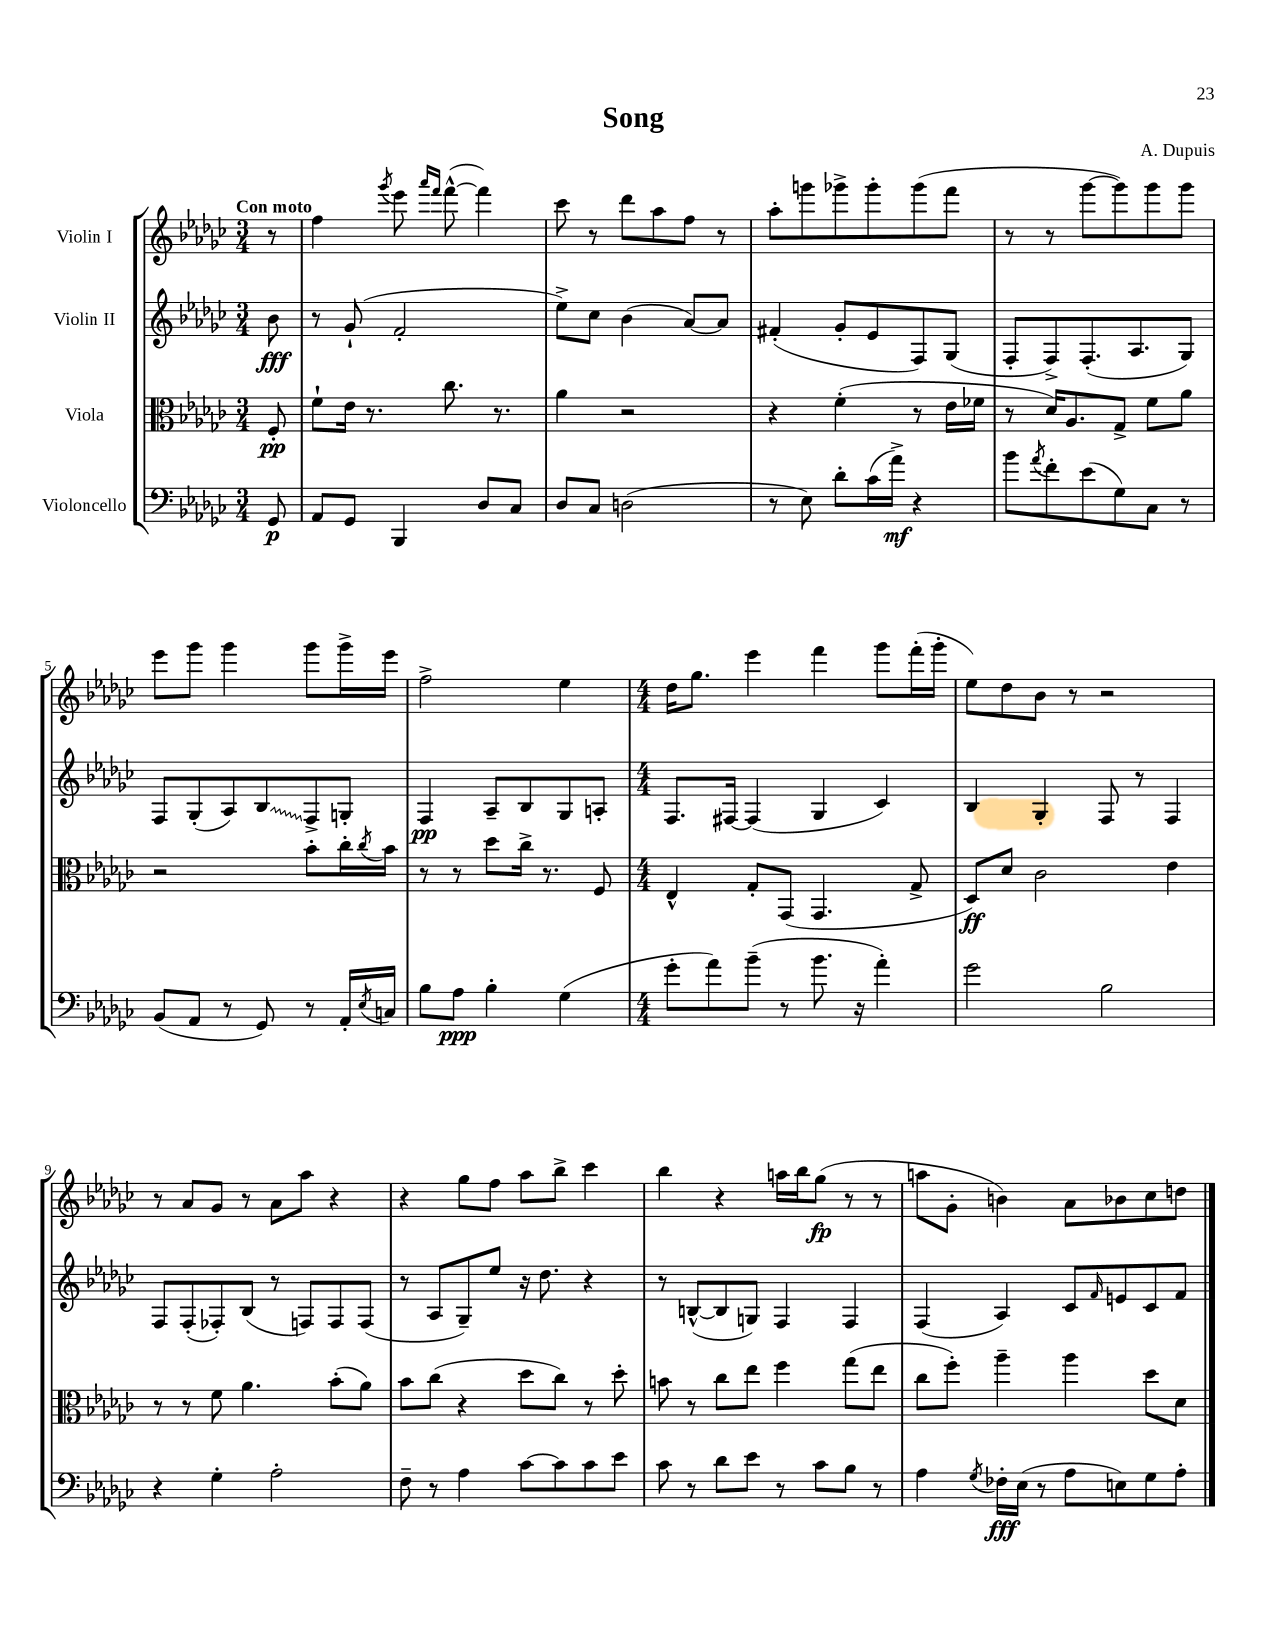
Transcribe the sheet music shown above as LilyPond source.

\header { title = "Song" composer = "A. Dupuis" }
<<
\new StaffGroup <<
\new Staff = "s0" \with { instrumentName = "Violin I" } {
    \clef treble \key ges \major \numericTimeSignature \time 3/4 \partial 8 \tempo "Con moto"
    r8 |
    f''4 \acciaccatura { ges'''8 } ees'''8 \grace { aes'''16 f'''16 } f'''8~-^( f'''4) |
    ces'''8 r8 des'''8 aes''8 f''8 r8 |
    aes''8-. g'''8 ges'''8-> ges'''8-. ges'''8( f'''8 |
    r8 r8 ges'''8~ ges'''8) ges'''8 ges'''8 |
    ees'''8 ges'''8 ges'''4 ges'''8 ges'''16-> ees'''16 |
    f''2-> ees''4 |
    \numericTimeSignature \time 4/4 des''16 ges''8. ees'''4 f'''4 ges'''8 f'''16-.( ges'''16-. |
    ees''8) des''8 bes'8 r8 r2 |
    r8 aes'8 ges'8 r8 aes'8 aes''8 r4 |
    r4 ges''8 f''8 aes''8 bes''8-> ces'''4 |
    bes''4 r4 a''16 bes''16 ges''8\fp( r8 r8 |
    a''8 ges'8-. b'4) aes'8 bes'8 ces''8 d''8 \bar "|." |
}
\new Staff = "s1" \with { instrumentName = "Violin II" } {
    \clef treble \key ges \major \numericTimeSignature \time 3/4 \partial 8
    bes'8\fff |
    r8 ges'8-!( f'2-. |
    ees''8->) ces''8 bes'4( aes'8~) aes'8 |
    fis'4-.( ges'8-. ees'8 f8) ges8( |
    f8-. f8->) f8.-.( aes8. ges8) |
    f8 ges8-.( aes8) \once \override Glissando.style = #'zigzag bes8\glissando f8-> g8-. |
    f4\pp aes8-- bes8 ges8 a8-. |
    \numericTimeSignature \time 4/4 f8. fis16~ fis4( ges4 ces'4) |
    bes4 ges4-. f8 r8 f4 |
    f8 f8-.( fes8-.) bes8( r8 f8) f8 f8( |
    r8 aes8 ges8--) ees''8 r16 des''8. r4 |
    r8 b8~-^( b8 g8) f4 f4 |
    f4( aes4) ces'8 \grace { f'16 } e'8 ces'8 f'8 \bar "|." |
}
\new Staff = "s2" \with { instrumentName = "Viola" } {
    \clef alto \key ges \major \numericTimeSignature \time 3/4 \partial 8
    f8-.\pp |
    f'8-! ees'16 r8. ces''8. r8. |
    aes'4 r2 |
    r4 f'4-.( r8 ees'16 fes'16 |
    r8 des'16) aes8. ges8-> f'8 aes'8 |
    r2 bes'8-. ces''16-. \acciaccatura { ces''8 } bes'16 |
    r8 r8 des''8 ces''16-> r8. f8 |
    \numericTimeSignature \time 4/4 ees4-^ ges8-. ges,8( ges,4. ges8-> |
    des8\ff) des'8 ces'2 ees'4 |
    r8 r8 f'8 aes'4. bes'8-.( aes'8) |
    bes'8 ces''8( r4 des''8 ces''8) r8 des''8-. |
    b'8 r8 ces''8 ees''8 f''4 ges''8( ees''8 |
    ces''8 f''8-.) aes''4-- aes''4 des''8 des'8 \bar "|." |
}
\new Staff = "s3" \with { instrumentName = "Violoncello" } {
    \clef bass \key ges \major \numericTimeSignature \time 3/4 \partial 8
    ges,8\p |
    aes,8 ges,8 bes,,4 des8 ces8 |
    des8 ces8 d2( |
    r8 ees8) des'8-. ces'16( aes'16->\mf) r4 |
    bes'8 \acciaccatura { aes'8 } f'8-. ees'8( ges8) ces8 r8 |
    bes,8( aes,8 r8 ges,8) r8 aes,16-. \acciaccatura { ees8 } c16 |
    bes8 aes8\ppp bes4-. ges4( |
    \numericTimeSignature \time 4/4 ges'8-. aes'8) bes'8--( r8 bes'8. r16 aes'4-.) |
    ges'2 bes2 |
    r4 ges4-. aes2-. |
    f8-- r8 aes4 ces'8~ ces'8 ces'8 ees'8 |
    ces'8 r8 des'8 ees'8 r8 ces'8 bes8 r8 |
    aes4 \acciaccatura { ges8 } fes16-.\fff ees16( r8 aes8 e8) ges8 aes8-. \bar "|." |
}
>>
>>
